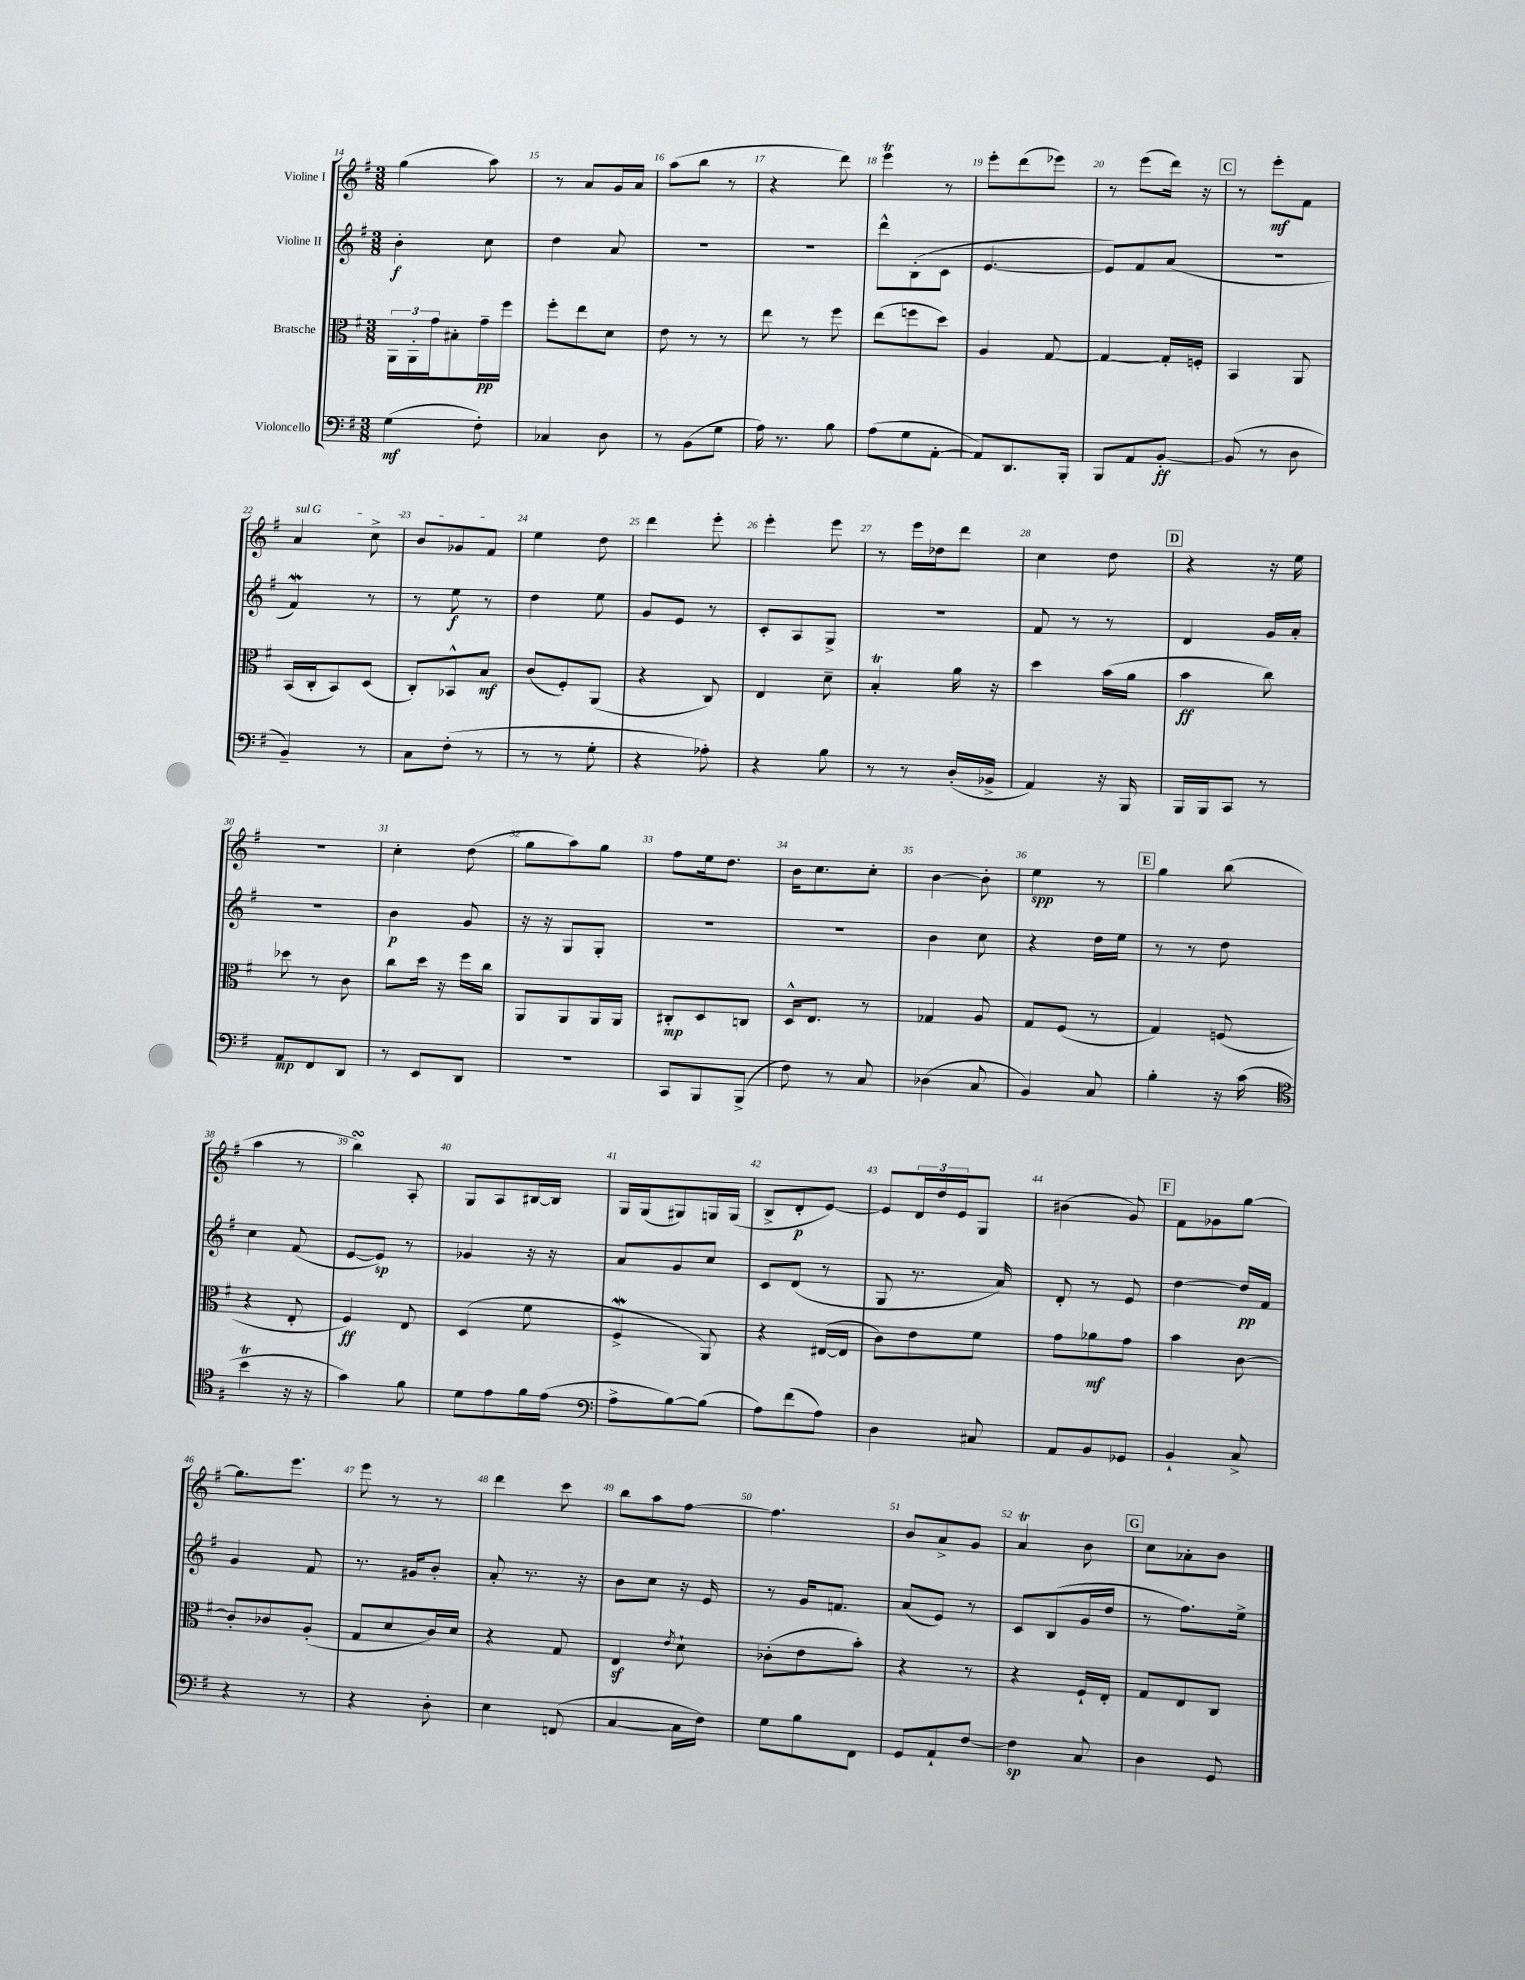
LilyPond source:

<<
\new StaffGroup <<
\new Staff = "s0" \with { instrumentName = "Violine I" } {
    \clef treble \key g \major \numericTimeSignature \time 3/8
    g''4( a''8) |
    r8 a'8 g'16 a'16 |
    a''8( b''8 r8 |
    r4 d'''8) |
    e'''4\trill r8 |
    e'''8-. d'''8( ees'''8) |
    r8 e'''8( d'''16) r16 |
    \mark \markup { \box "C" } r8 e'''8-.\mf fis'8 |
    \once \override TextSpanner.bound-details.left.text = \markup { \italic "sul G" } a'4\startTextSpan c''8-> |
    b'8 ges'8 fis'8\stopTextSpan |
    e''4 d''8 |
    d'''4 e'''8-. |
    e'''4-. e'''8 |
    r8 e'''16 des''16 d'''8 |
    c''4 d''8 |
    \mark \markup { \box "D" } r4 r16 e''16 |
    R4. |
    c''4-. d''8( |
    g''8 a''8) g''8 |
    fis''8 e''16 d''8. |
    b'16 c''8. c''8-. |
    b'4~ b'8-. |
    e''4\spp r8 |
    \mark \markup { \box "E" } g''4 b''8( |
    a''4 r8 |
    b''4\turn) a8-. |
    g8 a8 bis16~ bis16 |
    g16 g16( gis8) g16 g16( |
    b8-> d'8-.\p e'8~) |
    e'8 \tuplet 3/2 { d'16 d''16 e'16 } g8 |
    bis'4( g'8) |
    \mark \markup { \box "F" } fis'8 ges'8 g''8~ |
    g''8. e'''8. |
    e'''8 r8 r8 |
    d'''4 c'''8 |
    b''8 a''8 fis''8~ |
    fis''4. |
    b'8 a'8-> g'8 |
    a'4\trill b'8 |
    \mark \markup { \box "G" } c''8 aes'8-. b'8 \bar "|." |
}
\new Staff = "s1" \with { instrumentName = "Violine II" } {
    \clef treble \key g \major \numericTimeSignature \time 3/8
    b'4-.\f c''8 |
    d''4 a'8 |
    R4. |
    R4. |
    d'''8-^ b8-.( c'8 |
    e'4.~ |
    e'8) fis'8 a'8( |
    \mark \markup { \box "C" } R4. |
    fis'4\mordent) r8 |
    r8 e''8\f r8 |
    d''4 e''8 |
    g'8 e'8 r8 |
    c'8-. a8 g8-> |
    R4. |
    fis'8 r8 r8 |
    \mark \markup { \box "D" } d'4 g'16 a'16-. |
    R4. |
    b'4\p g'8 |
    r16 r16 g8 g8-. |
    R4. |
    R4. |
    b'4 c''8 |
    r4 d''16 e''16 |
    \mark \markup { \box "E" } r8 r8 d''8 |
    c''4 fis'8( |
    e'8~ e'8\sp) r8 |
    ges'4 r16 r16 |
    a'8 g'8 c''8 |
    c'8 d'8( r8 |
    g8 r8. a'16) |
    d'8-. r8 e'8 |
    \mark \markup { \box "F" } d''4~ d''16\pp fis'16 |
    g'4 fis'8 |
    r8. gis'16 b'8-. |
    a'8-. r8. r16 |
    b'8 c''8 r16 e'16 |
    r8 g'16 f'8. |
    a'8( e'8) r8 |
    c'8 b8( g'16 d''16 |
    \mark \markup { \box "G" } r8 fis''8.) e''16-> \bar "|." |
}
\new Staff = "s2" \with { instrumentName = "Bratsche" } {
    \clef alto \key g \major \numericTimeSignature \time 3/8
    \tuplet 3/2 { a,16 a,16-. g'16 } bis8-. g'16--\pp fis''16 |
    fis''8-. e''8 d'8 |
    e'8 r8 r8 |
    e''8 r8 fis''8 |
    e''8( f''8 d''8) |
    a4 g8~ |
    g4~ g16-. f16-. |
    \mark \markup { \box "C" } b,4 a,8 |
    b,16( c16-. b,8) d8( |
    c8-.) bes,8-^ b8\mf |
    c'8( fis8-.) a,8( |
    r4 c8) |
    e4 d'8-- |
    b4-.\trill a'16 r16 |
    d''4 b'16( a'16 |
    \mark \markup { \box "D" } b'4\ff c''8) |
    des''8 r8 c'8 |
    c''8 d''16 r16 fis''16 c''16 |
    a,8 a,8 a,16 a,16 |
    cis8-.\mp d8 c8 |
    d16-^ e8. r8 |
    ges4 a8 |
    g8 fis8( r8 |
    \mark \markup { \box "E" } g4) f8( |
    r4 e8-. |
    fis4\ff) e8 |
    d4( fis'8 |
    fis4->\mordent a,8) |
    r4 eis16~( eis16 |
    c'8) e'8 fis'8 |
    g'8 aes'8\mf g'8 |
    \mark \markup { \box "F" } b'4 c'8~ |
    c'8-. ces'8 a8-.( |
    g8 d'8 c'16) d'16 |
    r4 g8 |
    e4\sf \acciaccatura { e'8 } d'8-! |
    ces'8-.( e'8 b'8-.) |
    r4 r8 |
    r4 fis16-! e16-. |
    \mark \markup { \box "G" } g8 e8 c8 \bar "|." |
}
\new Staff = "s3" \with { instrumentName = "Violoncello" } {
    \clef bass \key g \major \numericTimeSignature \time 3/8
    g4\mf( fis8-.) |
    ces4 d8 |
    r8 b,8( g8 |
    a16) r8. b8 |
    a8( g8 a,8~-. |
    a,8) d,8. b,,16-. |
    b,,8 a,8 b,8~-.\ff |
    \mark \markup { \box "C" } b,8( r8 d8 |
    b,4--) r8 |
    c8 fis8-.( r8 |
    r8 r8 g8-. |
    r4 aes8-.) |
    r4 b8 |
    r8 r8 d16-.( bes,16-> |
    a,4) r16 b,,16 |
    \mark \markup { \box "D" } b,,16 b,,16 c,8 r8 |
    a,8\mp fis,8 d,8 |
    r8 e,8 d,8 |
    R4. |
    c,8 b,,8 b,,8->( |
    fis8) r8 c8 |
    des4( c8 |
    b,4) c8 |
    \mark \markup { \box "E" } b4-. r16 c'16( |
    \clef tenor b'4\trill r16 r16 |
    g'4) fis'8 |
    d'8 e'8 fis'16 e'16( |
    \clef bass a8-> b8~) b8( |
    a8) fis'8( a8) |
    d4 cis8 |
    a,8 b,8 ges,8 |
    \mark \markup { \box "F" } b,4-! c8-> |
    r4 r8 |
    r4 d8-. |
    e4 f,8( |
    c4~ c16 fis16) |
    g8 b8 fis,8 |
    g,8 a,8-! fis8~ |
    fis4\sp c8 |
    \mark \markup { \box "G" } d4 g,8 \bar "|." |
}
>>
>>
\layout { \context { \Score currentBarNumber = #14 \override BarNumber.break-visibility = ##(#f #t #t) barNumberVisibility = #all-bar-numbers-visible } }
